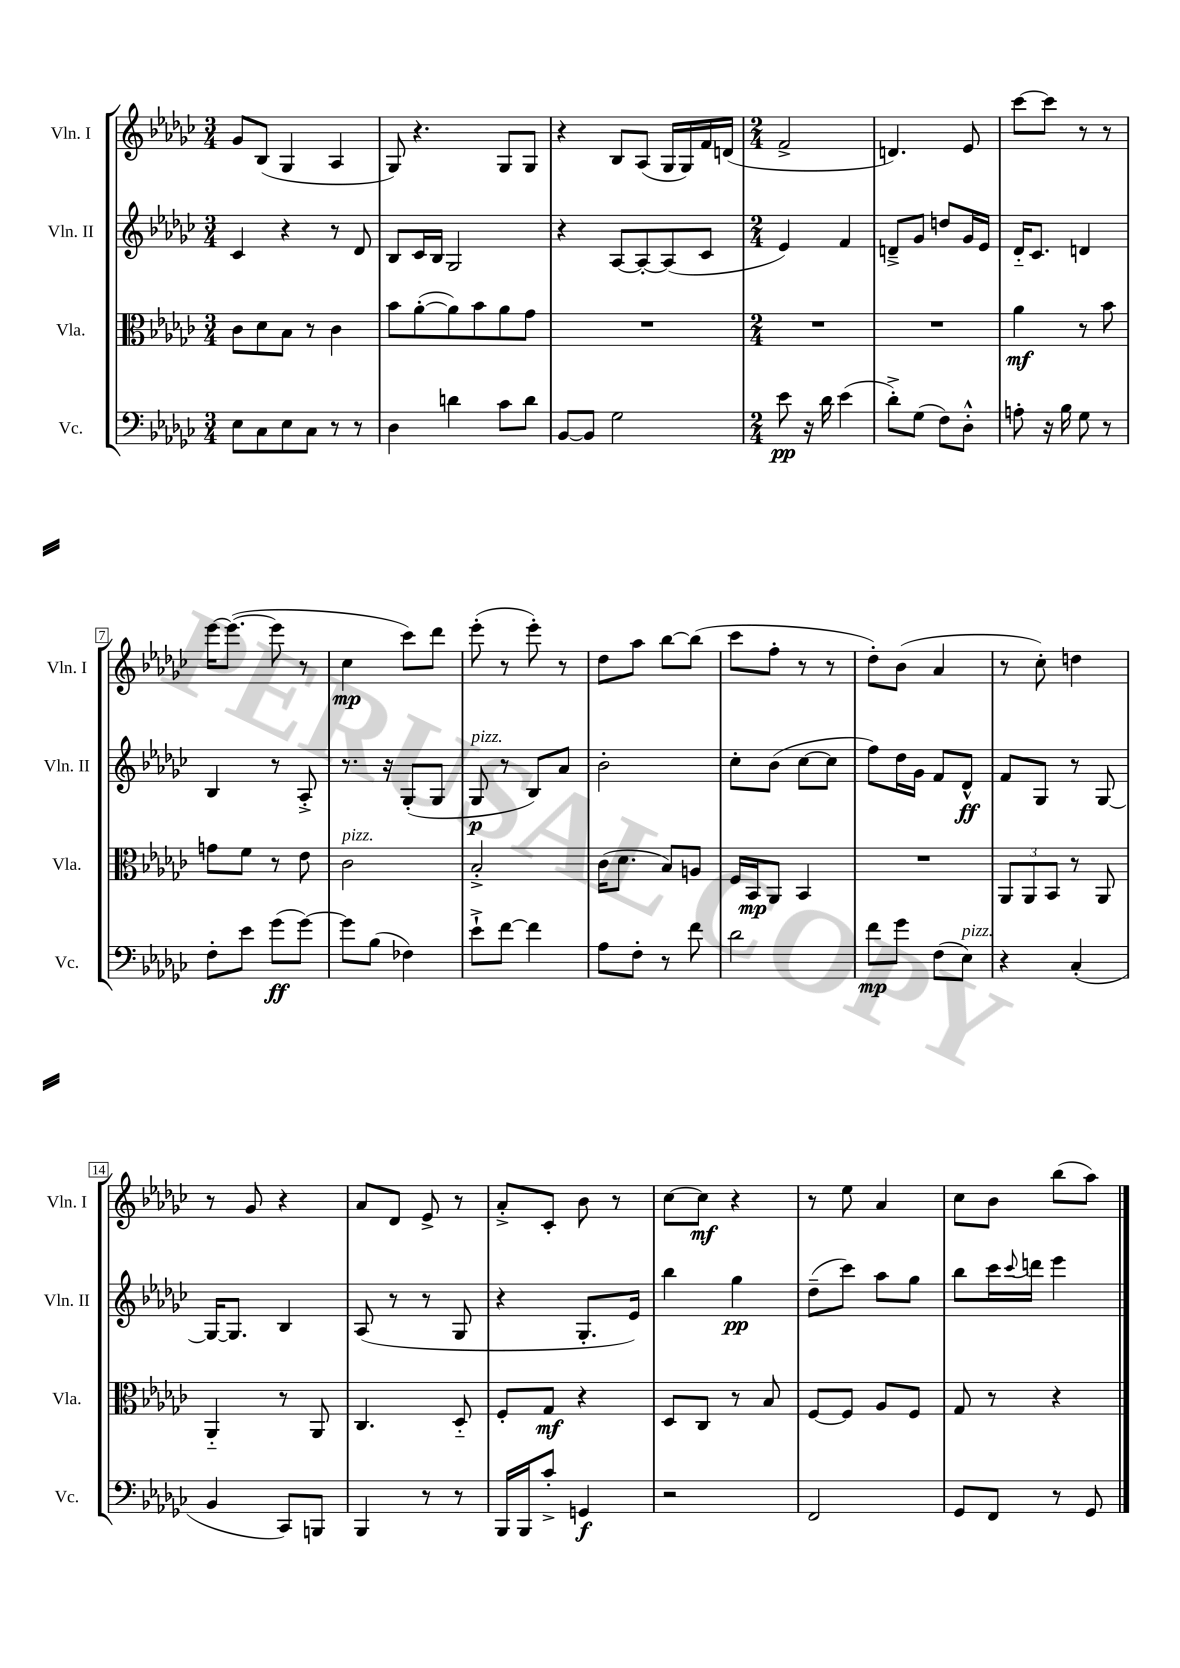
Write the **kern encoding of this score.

**kern	**kern	**kern	**kern
*staff4	*staff3	*staff2	*staff1
*clefF4	*clefC3	*clefG2	*clefG2
*k[b-e-a-d-g-c-]	*k[b-e-a-d-g-c-]	*k[b-e-a-d-g-c-]	*k[b-e-a-d-g-c-]
*M3/4	*M3/4	*M3/4	*M3/4
8E-	8c-	4c-	8g-
8C-	8d-	.	(8B-
8E-	8B-	4r	4G-
8C-	8r	.	.
8r	4c-	8r	4A-
8r	.	8d-	.
=	=	=	=
4D-	8b-	8B-	8G-)
.	([8a-'	16c-	4.r
.	.	16B-	.
4d	8a-])	2G-	.
.	8b-	.	.
8c-	8a-	.	8G-
8d	8g-	.	8G-
=	=	=	=
[8BB-	2.r	4r	4r
8BB-]	.	.	.
2G-	.	[8A-	8B-
.	.	8A-'_	(8A-
.	.	(8A-]	16G-
.	.	.	16G-)
.	.	8c-	16f
.	.	.	(16d
=	=	=	=
*M2/4	*M2/4	*M2/4	*M2/4
8e-	2r	4e-)	2f^
16r	.	.	.
16d-	.	.	.
(4e-	.	4f	.
=	=	=	=
8d-'^)	2r	8d~^	4.d)
(8G-	.	8g-	.
8F)	.	8dd	.
8D-'^^	.	16g-	8e-
.	.	16e-	.
=	=	=	=
8A'	4a-	16d-'~	[8ccc-
.	.	8.c-	.
16r	.	.	8ccc-]
16B-	.	.	.
8G-	8r	4d	8r
8r	8b-	.	8r
=	=	=	=
8F'	8g	4B-	[16eee-
.	.	.	(8.eee-_
8e-	8f	.	.
(8g-	8r	8r	8eee-]
[8g-)	8e-	8A-'^	8r
=	=	=	=
8g-]	2c-	8.r	4cc-
(8B-	.	.	.
.	.	16r	.
4F-)	.	(8G-'	8ccc-)
.	.	8G-	8ddd-
=	=	=	=
8e-`^	2B-'^	8G-	(8eee-'
[8f	.	8r	8r
4f]	.	8B-)	8eee-')
.	.	8a-	8r
=	=	=	=
8A-	(16c-	2b-'	8dd-
.	8.d-	.	.
8F'	.	.	8aa-
8r	8B-)	.	[8bb-
8f	8A	.	(8bb-]
=	=	=	=
2d-	16F	8cc-'	8ccc-
.	16BB-	.	.
.	8AA-	(8b-	8ff'
.	4BB-	[8cc-	8r
.	.	8cc-]	8r
=	=	=	=
8f	2r	8ff)	8dd-')
8g-	.	16dd-	(8b-
.	.	16g-	.
(8F	.	8f	4a-
8E-)	.	8d-^^	.
=	=	=	=
4r	12AA-	8f	8r
.	12AA-	.	.
.	.	8G-	8cc-')
.	12BB-	.	.
(4C-'	8r	8r	4dd
.	8AA-	[8G-	.
=	=	=	=
4BB-	4AA-'~	16G-_	8r
.	.	8.G-]	.
.	.	.	8g-
8CC-)	8r	4B-	4r
8BBB	8AA-	.	.
=	=	=	=
4BBB-	4.C-	(8A-	8a-
.	.	8r	8d-
8r	.	8r	8e-^
8r	8D-'~	8G-	8r
=	=	=	=
16BBB-	8F'	4r	8a-'^
16BBB-	.	.	.
8c-'^	8G-	.	8c-'
4GG	4r	8.G-'	8b-
.	.	.	8r
.	.	16e-)	.
=	=	=	=
2r	8D-	4bb-	[8cc-
.	8C-	.	8cc-]
.	8r	4gg-	4r
.	8B-	.	.
=	=	=	=
2FF	[8F	(8dd-~	8r
.	8F]	8ccc-)	8ee-
.	8A-	8aa-	4a-
.	8F	8gg-	.
=	=	=	=
8GG-	8G-	8bb-	8cc-
8FF	8r	16ccc-	8b-
.	.	8qqccc-	.
.	.	16ddd	.
8r	4r	4eee-	(8bb-
8GG-	.	.	8aa-)
==	==	==	==
*-	*-	*-	*-
